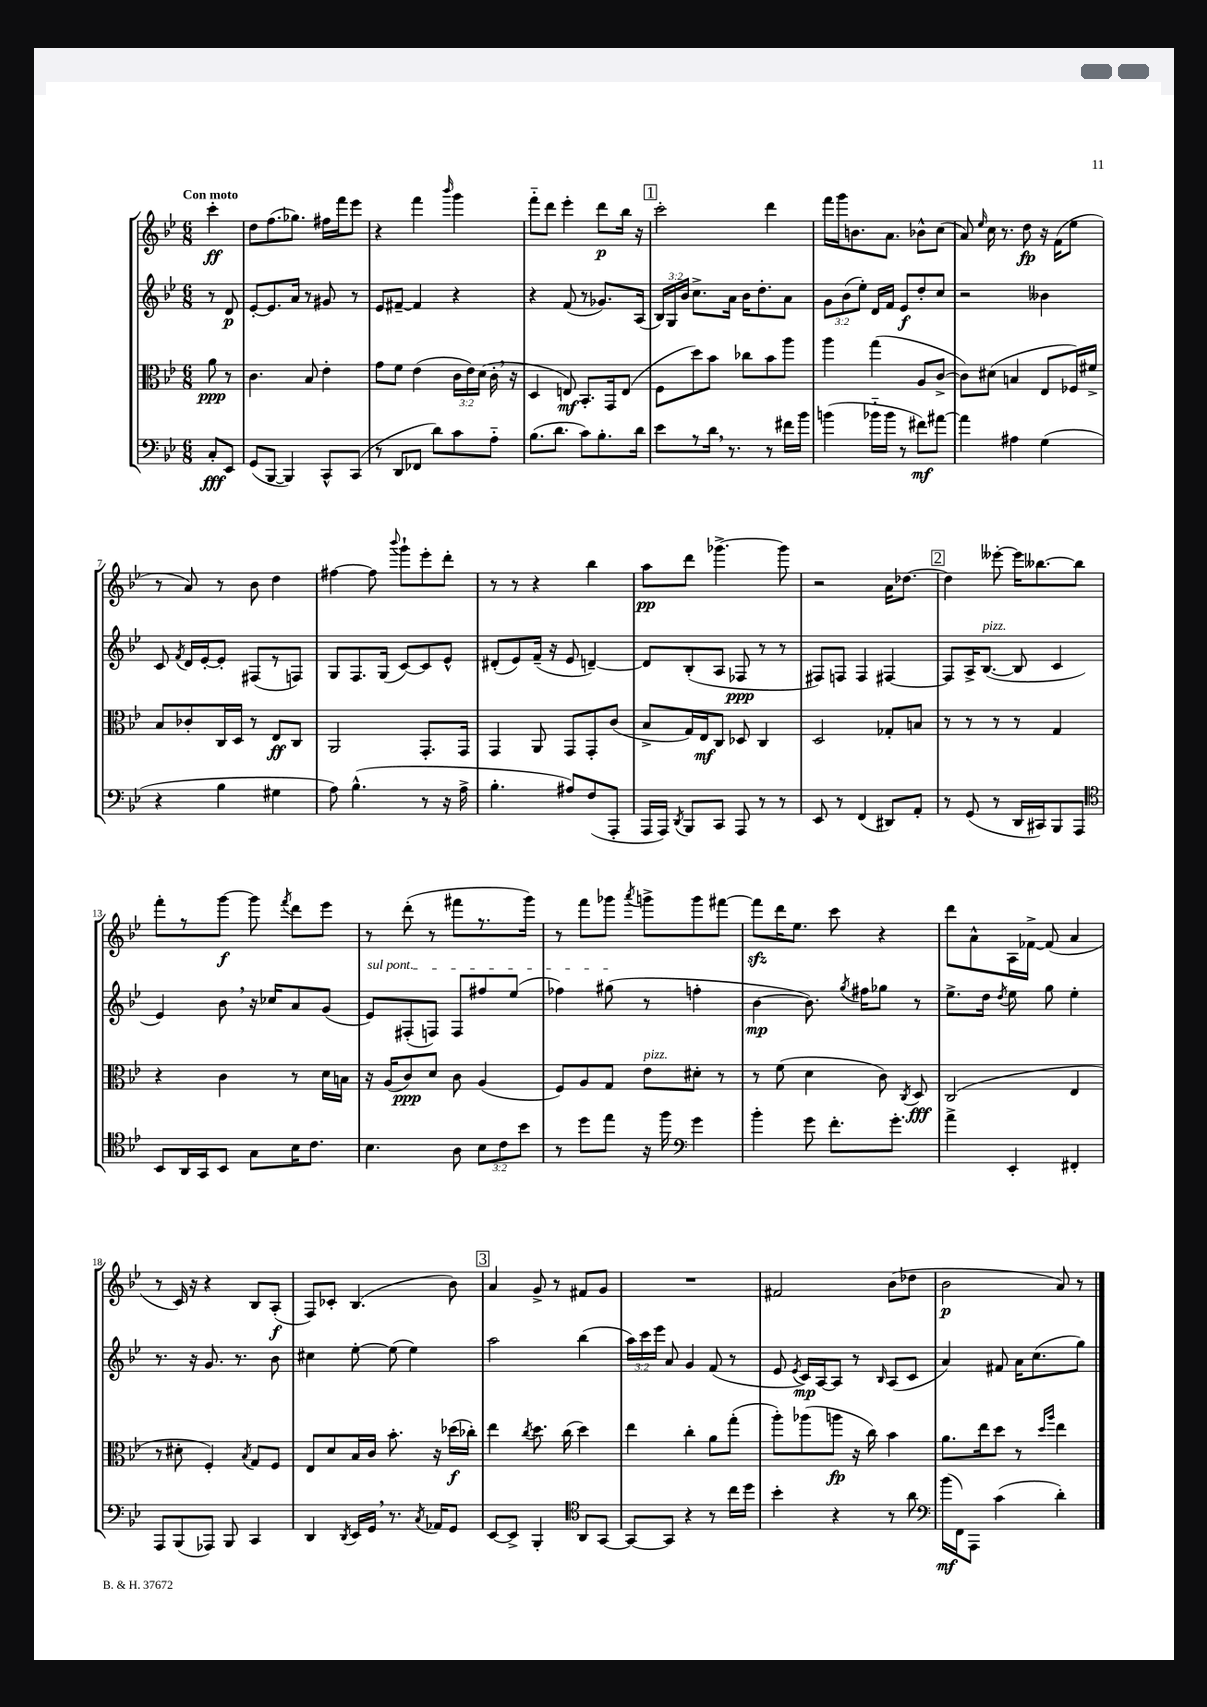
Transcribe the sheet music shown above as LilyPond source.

<<
\new StaffGroup <<
\new Staff = "s0" {
    \clef treble \key bes \major \numericTimeSignature \time 6/8 \partial 4 \tempo "Con moto"
    \autoBeamOff c'''4-.\ff |
    d''8[ f''8.( ges''8.]) fis''16[ f'''16 ees'''8] |
    r4 f'''4 \grace { bes'''16 } g'''4 |
    f'''8[-_ d'''8] ees'''4-. d'''8[\p bes''16] r16 |
    \mark \markup { \box "1" } c'''2-. d'''4 |
    f'''16[ g'''16 b'8. a'8.] bes'8[-^ c''8]( |
    a'8) \grace { ees''16 } c''16 r8. d''8\fp r16 f'16[( ees''8] |
    r8 a'8) r8 bes'8 d''4 |
    fis''4~ fis''8 \appoggiatura { bes'''8 } g'''8[-! ees'''8-. d'''8]-. |
    r8 r8 r4 bes''4 |
    a''8[\pp d'''8] ges'''4.~-> ges'''8 |
    r2 a'16[ des''8.]~ |
    \mark \markup { \box "2" } des''4 eeses'''8~-. eeses'''16[ beses''8.~ beses''8] |
    f'''8[-. r8 g'''8]~\f g'''8 \acciaccatura { f'''8 } d'''8[ ees'''8] |
    r8 d'''8-.( r8 fis'''8[ r8. g'''16]) |
    r8 f'''8[ ges'''8] \acciaccatura { a'''8 } g'''8[-> g'''8 fis'''8]~ |
    fis'''8[\sfz d'''16 ees''8.] c'''8 r4 |
    d'''8[ a'8-^ a16 fes'16]~-> fes'8( a'4 |
    r8 c'16) r16 r4 bes8[ a8]-.\f( |
    f8[) ces'8]-. bes4.( bes'8) |
    \mark \markup { \box "3" } a'4 g'8-> r8 fis'8[ g'8] |
    R2. |
    fis'2 bes'8[( des''8] |
    bes'2\p a'8) r8 \bar "|." |
}
\new Staff = "s1" {
    \clef treble \key bes \major \numericTimeSignature \time 6/8 \override Staff.TupletNumber.text = #tuplet-number::calc-fraction-text \partial 4
    \autoBeamOff r8 d'8\p |
    ees'8[~-. ees'8. a'16] r8 gis'8 r8 |
    ees'8[ fis'8]~-- fis'4 r4 |
    r4 f'8( r8 ges'8.[) a16]( |
    \mark \markup { \box "1" } \tuplet 3/2 { bes16[) g16 bes'16] } c''8.[-> a'16] bes'16[ d''8.-. a'8] |
    \tuplet 3/2 { g'8[ bes'8( ees''8]-.) } d'16[ f'16] ees'8[\f d''8-. c''8] |
    r2 beses'4 |
    c'8 \acciaccatura { f'8 } d'16[ ees'16~-. ees'8]-. fis8[( r8 f8]) |
    g8[ f8. g16]( c'8[~) c'8 ees'8]-^ |
    dis'8[-.( ees'8) f'16]--( r16 ees'8 d'4~--) |
    d'8[ bes8-.( a8] fes8\ppp r8 r8 |
    fis8[) f8] f4 fis4~ |
    \mark \markup { \box "2" } fis8[ a16-> bes8.]~^\markup { \italic "pizz." }( bes8 c'4 |
    ees'4) bes'8 \breathe r16 ces''16[ a'8 g'8]( |
    \once \override TextSpanner.bound-details.left.text = \markup { \italic "sul pont." } ees'8[\startTextSpan) fis8-.( f8]) f8[ fis''8 ees''8]( |
    fes''4) gis''8\stopTextSpan( r8 f''4-. |
    bes'4~\mp bes'8.) \acciaccatura { g''8 } fis''16[ ges''8] r8 |
    ees''8.[-> d''16] \acciaccatura { d''8 } ees''8 g''8 ees''4-. |
    r8. r16 g'8. r8. bes'8 |
    cis''4 ees''8~-. ees''8( ees''4) |
    \mark \markup { \box "3" } a''2 bes''4( |
    \tuplet 3/2 { a''16[) c'''16 ees'''16] } a'8 g'4 f'8( r8 |
    ees'8 \acciaccatura { ees'8 } c'16[\mp) a16~ a8] r8 \grace { bes16 } a8[( c'8] |
    a'4) fis'8 a'16[ c''8.( g''8]) \bar "|." |
}
\new Staff = "s2" {
    \clef alto \key bes \major \numericTimeSignature \time 6/8 \override Staff.TupletNumber.text = #tuplet-number::calc-fraction-text \partial 4
    \autoBeamOff a'8\ppp r8 |
    c'4. bes8 ees'4-. |
    g'8[ f'8] ees'4( \tuplet 3/2 { c'16[ ees'16) d'16]( } c'16-. \breathe r16 |
    d4 e8\mf) bes,8.[-. g,16 e8]( |
    \mark \markup { \box "1" } f8[ d''8) bes'8] ces''8[ bes'8 a''8] |
    a''4 g''4( a8[ c'8]~-> |
    c'8[) dis'8]( b4 ees8[ fes16) fis'16]-> |
    bes8[ ces'8-. c16 d16] r8 ees8[\ff c8] |
    a,2 g,8.[-. g,16] |
    g,4 a,8 g,8[ g,8-. c'8]( |
    bes8[-> g16) ees16\mf c8] des8 c4 |
    d2 ges8[-. b8] |
    \mark \markup { \box "2" } r8 r8 r8 r8 g4 |
    r4 c'4 r8 d'16[ b16] |
    r16 a16[( c'8\ppp) d'8] c'8 a4( |
    f8[) a8 g8] ees'8[^\markup { \italic "pizz." } dis'8]-. r8 |
    r8 f'8( d'4 c'8) \acciaccatura { c8 } d8\fff |
    c2( ees4 |
    r8 dis'8-. f4-.) \acciaccatura { bes8 } g8[ f8] |
    ees8[ d'8 bes16 c'16] bes'8.-. r16 des''16[\f( ces''16]-.) |
    \mark \markup { \box "3" } ees''4 \acciaccatura { c''8 } d''8. c''16( d''4) |
    ees''4 c''4-. a'8[ g''8]-.( |
    a''8[-.) aes''8( a''8]\fp r16 c''16) bes'4 |
    a'8.[ ees''16 d''8] r8 \grace { d''16[ a''16] } ees''4 \bar "|." |
}
\new Staff = "s3" {
    \clef bass \key bes \major \numericTimeSignature \time 6/8 \override Staff.TupletNumber.text = #tuplet-number::calc-fraction-text \partial 4
    \autoBeamOff c8[-.\fff ees,8] |
    g,8[( bes,,8]~ bes,,4) c,8[-^ c,8]( |
    r8 d,8[ fes,8] d'8[) c'8 a8]-_ |
    bes8.[( d'8.] c'8[) bes8.-. d'16] |
    \mark \markup { \box "1" } ees'8[ r8 d'16] \breathe r8. r8 fis'16[ bes'16] |
    b'4( bes'16[-_ bes'16] r8 fis'8[\mf) ais'8]~ |
    ais'4 ais4 g4( |
    r4 bes4 gis4 |
    a8) bes4.-^( r8 r16 a16-> |
    bes4.-. ais8[) f8( a,,8]-. |
    a,,16[ a,,16]) \acciaccatura { d,8 } bes,,8[ c,8] a,,8 r8 r8 |
    ees,8 r8 f,4( dis,8[) a,8]-. |
    \mark \markup { \box "2" } r8 g,8( r8 d,16[ cis,16) bes,,8 a,,8] |
    \clef tenor bes,8[ a,16 g,16 bes,8] g8[ bes16 c'8.] |
    bes4. a8 \tuplet 3/2 { bes8[ c'8 bes'8] } |
    r8 d''8[ ees''8] r16 f''16 \clef bass g'4 |
    bes'4-. g'8 f'8.[-. g'8.]-. |
    a'4-> ees,4-. fis,4-. |
    a,,8[ bes,,8( aes,,8]) bes,,8 c,4 |
    d,4 \acciaccatura { d,8 } ees,16[ g,16] \breathe r8. \acciaccatura { c8 } aes,16[ g,8] |
    \mark \markup { \box "3" } ees,8[~ ees,8]-> bes,,4-. \clef tenor a,8[ g,8]~ |
    g,8[~ g,8] r4 r8 c''16[ d''16] |
    bes'4-. r4 r8 a'8 |
    \clef bass bes'16[\mf( f,16) a,,8] c'4( d'4-.) \bar "|." |
}
>>
>>
